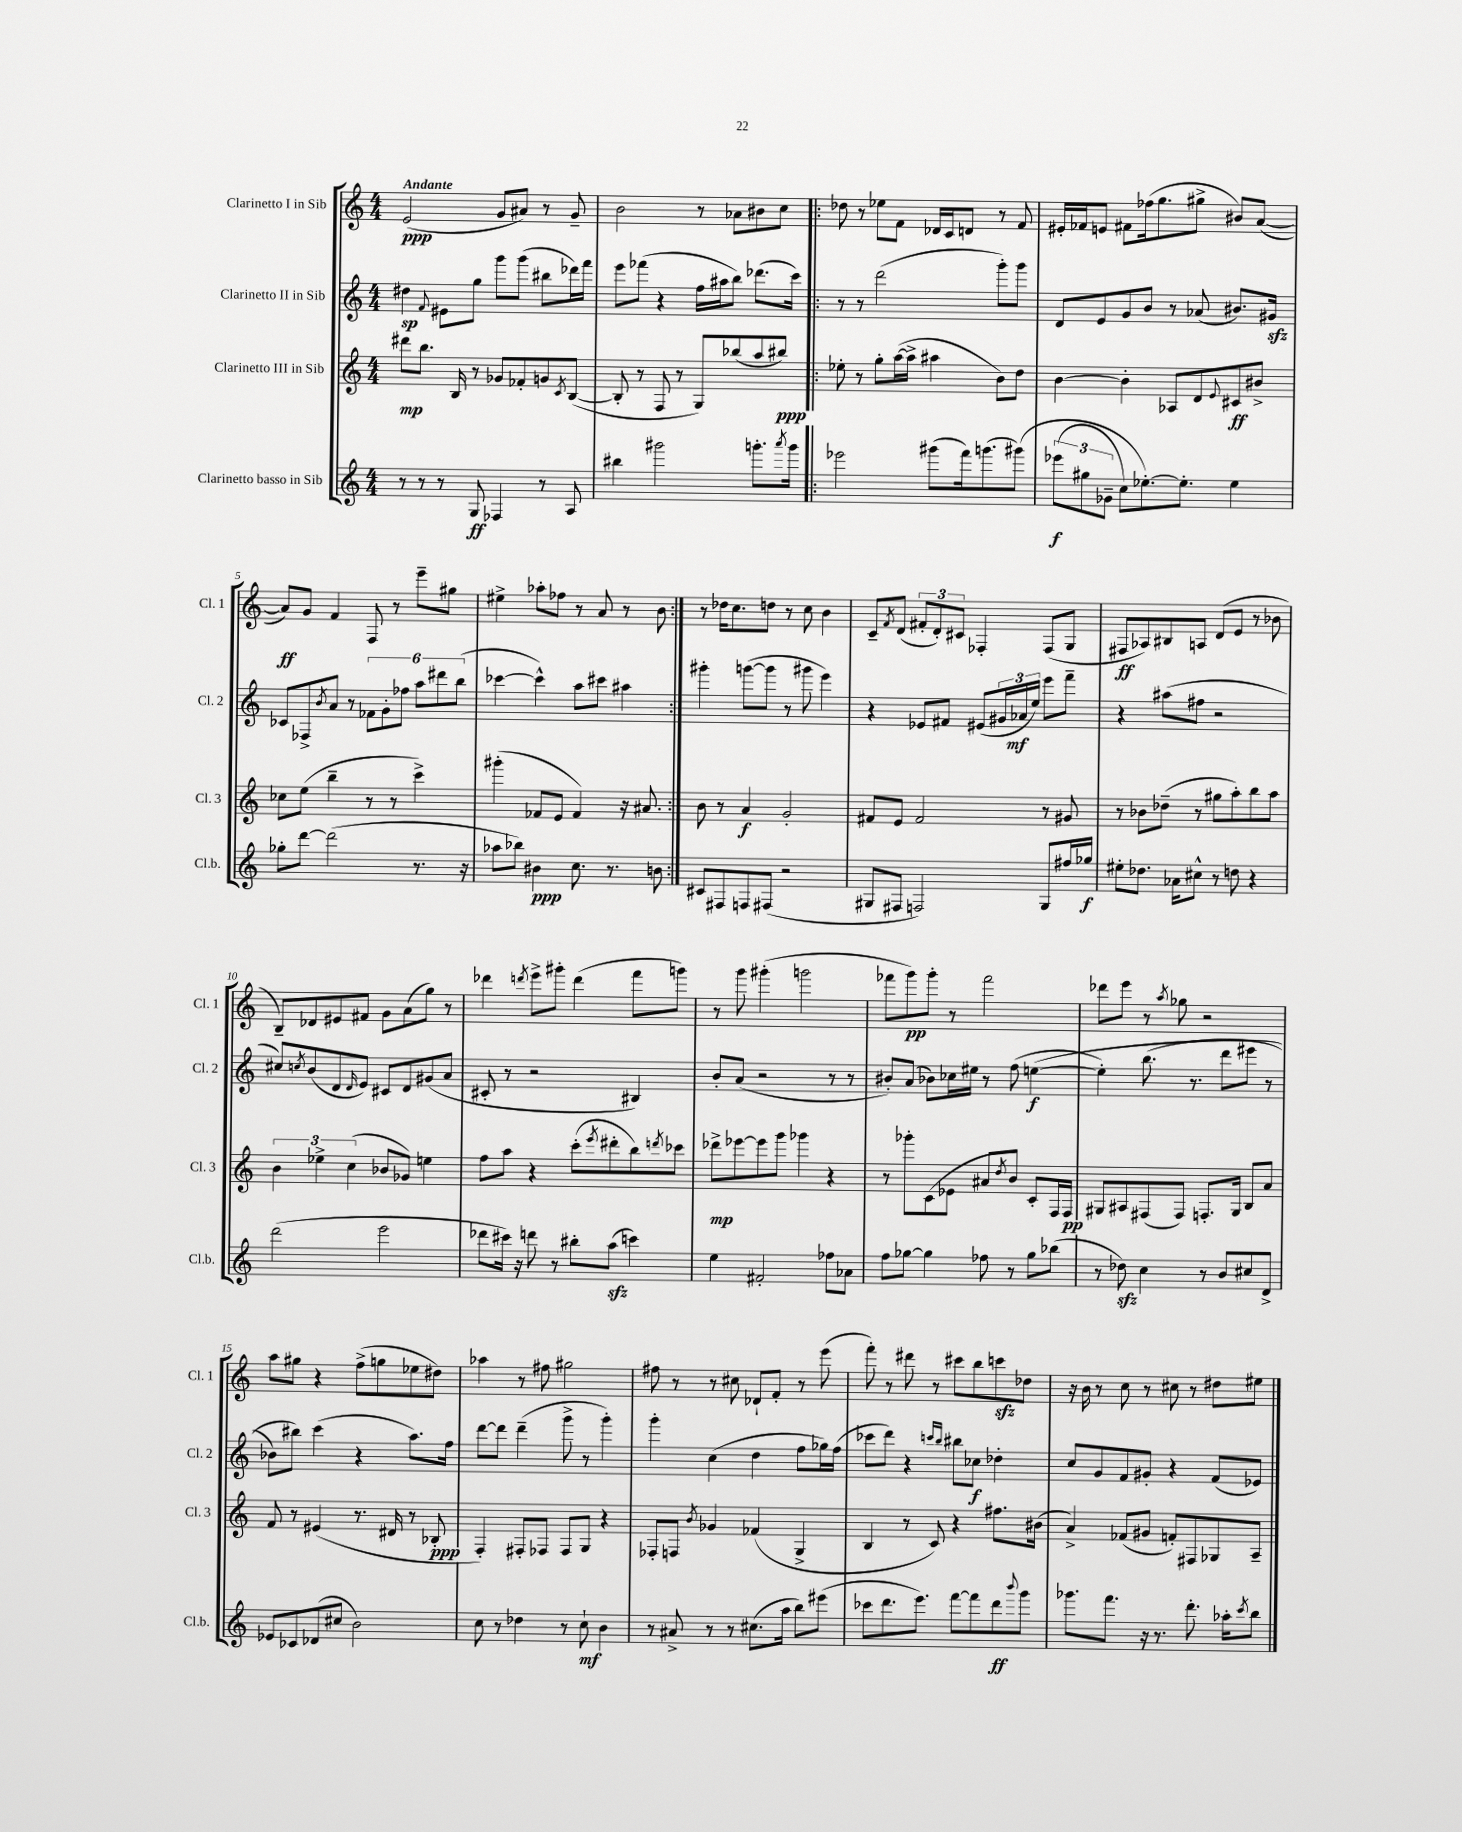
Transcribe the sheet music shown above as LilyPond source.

<<
\new StaffGroup <<
\new Staff = "s0" \with { instrumentName = "Clarinetto I in Sib" shortInstrumentName = "Cl. 1" } {
    \clef treble \key c \major \numericTimeSignature \time 4/4 \tempo "Andante"
    e'2\ppp( g'8 ais'8) r8 g'8-- |
    b'2 r8 aes'8 bis'8 c''8 |
    \repeat volta 2 { des''8 r8 ees''8 f'8 des'16 c'16 d'8 r8 f'8 |
    eis'16-. fes'16 e'8 fis'8 fes''16( g''8. gis''8-> bis'8) a'8~( |
    a'8\ff) g'8 f'4 f8 r8 e'''8-- gis''8 |
    eis''4-> aes''8-. fes''8 r8 a'8 r8 b'8 | }
    r8 des''16 c''8. d''8 r8 c''8 b'4 |
    c'8-- \acciaccatura { f'8 } d'8( \tuplet 3/2 { fis'8-. d'8-.) cis'8 } fes4-. fes8( g8 |
    fis8\ff aes8) bis8 a8 d'8( e'8 r8 bes'8 |
    b8--) des'8 eis'8 fis'8 g'8 a'8( g''8) r8 |
    des'''4 \acciaccatura { d'''8 } e'''8-> gis'''8-. d'''4( f'''8 g'''8) |
    r8 g'''8 gis'''4-.( g'''2 |
    fes'''8 g'''8\pp) g'''8-. r8 fes'''2 |
    des'''8 e'''8 r8 \acciaccatura { a''8 } ges''8 r2 |
    a''8 gis''8 r4 f''8->( g''8 ees''8 dis''8) |
    aes''4 r8 fis''8 gis''2 |
    fis''8 r8 r8 cis''8 des'8-! f'8-. r8 e'''8( |
    f'''8-.) r8 dis'''8 r8 cis'''8 b''8 c'''8\sfz des''8 |
    r16 b'16 r8 c''8 r8 cis''8 r8 dis''8 eis''8 \bar "|." |
}
\new Staff = "s1" \with { instrumentName = "Clarinetto II in Sib" shortInstrumentName = "Cl. 2" } {
    \clef treble \key c \major \numericTimeSignature \time 4/4
    dis''4\sp \appoggiatura { f'8 } eis'8 g''8 g'''8 g'''8( bis''8 des'''16) f'''16 |
    e'''8 fes'''8( r4 f''16 ais''16 b''8) des'''8.( c'''16) |
    \repeat volta 2 { r8 r8 d'''2( g'''8-.) g'''8 |
    d'8 e'8 g'8 b'8 r8 aes'8( bis'8.) gis'16\sfz |
    ces'8 fes8-> \acciaccatura { b'8 } a'8 r8 \tuplet 6/4 { fes'8 g'8-. fes''8 a''8 dis'''8 b''8( } |
    ces'''4~ ces'''4-^) a''8 cis'''8 ais''4 | }
    gis'''4-. g'''8~( g'''8 r8 gis'''8 e'''4) |
    r4 ees'8 fis'8 eis'8( \tuplet 3/2 { gis'16 aes'16\mf e''16) } e'''8 f'''8-- |
    r4 ais''8( fis''8 r2 |
    cis''8) \acciaccatura { c''8 } b'8( d'8 \grace { d'16 } e'8) cis'8 d'8 gis'8( a'8 |
    cis'8-. r8 r2 bis4) |
    b'8-. a'8( r2 r8 r8 |
    bis'8-.) a'8( bes'8) ces''16 eis''16 r8 f''8( e''4~\f\( |
    e''4-.) b''8.( r8. d'''8 eis'''8 r8 |
    bes'8) bis''8\) c'''4( r4 a''8.) f''16 |
    d'''8~ d'''8 d'''4--( g'''8-> r8 g'''4-.) |
    g'''4-. c''4( d''4 f''8 ges''16) f''16( |
    ces'''8 d'''8) r4 \grace { c'''16 b''16 } bis''8 ces''8\f des''4-. |
    c''8 g'8 f'8 gis'8-. r4 f'8( ees'8) \bar "|." |
}
\new Staff = "s2" \with { instrumentName = "Clarinetto III in Sib" shortInstrumentName = "Cl. 3" } {
    \clef treble \key c \major \numericTimeSignature \time 4/4
    dis'''8\mp b''8. b16 r8 ges'8 fes'8-. g'8 \acciaccatura { c'8 } b8~( |
    b8-. r8 f8 r8 g8) bes''8( a''8 bis''8\ppp) |
    \repeat volta 2 { ees''8-. r8 g''8-. a''16~( a''16-> ais''4 b'8) d''8 |
    b'4~ b'4-. aes8 d'8 \appoggiatura { e'8 } cis'8\ff bis'8-> |
    ces''8 e''8( b''4-- r8 r8 c'''4->) |
    gis'''4-.( fes'8 e'8 fes'4) r16 ais'8. | }
    b'8 r8 a'4\f g'2-. |
    fis'8 e'8 fis'2 r8 gis'8 |
    r8 bes'8 des''8--( r8 gis''8 a''8-.) b''8 a''8 |
    \tuplet 3/2 { b'4 ees''4-> c''4( } bes'8 ges'8) e''4 |
    f''8 a''8 r4 c'''8-.( \acciaccatura { e'''8 } dis'''8-. b''8) \acciaccatura { d'''8 } ces'''8 |
    des'''8->\mp ees'''8~ ees'''8 g'''8 ges'''4 r4 |
    r8 ges'''8-. c'8( ees'8 ais'8 \acciaccatura { d''8 } b'8) c'8-. f16 f16\pp |
    gis8 ais8 fis8( fis8) f8.-. gis16 b8 a'8 |
    f'8 r8 eis'4( r8. dis'16 r8 bes8-.\ppp |
    f4-.) fis8-. fes8 fes8 g8 r4 |
    fes8-. f8 \acciaccatura { b'8 } ges'4 fes'4( g4-> |
    b4 r8 c'8) r4 fis''8. bis'16( |
    a'4->) fes'8( gis'8 f'8-.) fis8 ges8 a8-- \bar "|." |
}
\new Staff = "s3" \with { instrumentName = "Clarinetto basso in Sib" shortInstrumentName = "Cl.b." } {
    \clef treble \key c \major \numericTimeSignature \time 4/4
    r8 r8 r8 g8\ff fes4 r8 a8 |
    bis''4 gis'''2 g'''8.-. \acciaccatura { a'''8 } g'''16 |
    \repeat volta 2 { ees'''2 gis'''8( f'''16) g'''8.( gis'''8)\( |
    \tuplet 3/2 { ees'''8\f( gis''8 ges'8-- } c''8) ees''8.~-.\) ees''8.-. ees''4 |
    ges''8-. d'''8~ d'''2( r8. r16 |
    aes''8 bes''8) bis'4\ppp c''8. r8. b'8 | }
    cis'8 fis8 f8 fis8( r2 |
    gis8 fis8 f2) gis8 fis''16 ges''16\f |
    eis''8-. des''8. aes'16 cis''8-^ r8 d''8 r4 |
    d'''2( e'''2 |
    des'''8 cis'''16) r16 d'''8 r8 bis''8-. a''8\sfz( c'''4) |
    e''4 fis'2-. fes''8 aes'8 |
    f''8 ges''8~ ges''4 fes''8 r8 ges''8 bes''8( |
    r8 des''8\sfz) c''4 r8 b'8 cis''8 d'8-> |
    ees'8 ces'8 des'8( cis''8 b'2) |
    c''8 r8 des''4 r8 c''8-!\mf b'4 |
    r8 ais'8-> r8 r8 cis''8.( a''16 b''8) eis'''8( |
    ces'''8 d'''8. e'''8.) f'''8~ f'''8 d'''8\ff \appoggiatura { b'''8 } g'''8 |
    ges'''8. f'''8. r16 r8. d'''8.-. aes''16-. \acciaccatura { c'''8 } b''8 \bar "|." |
}
>>
>>
